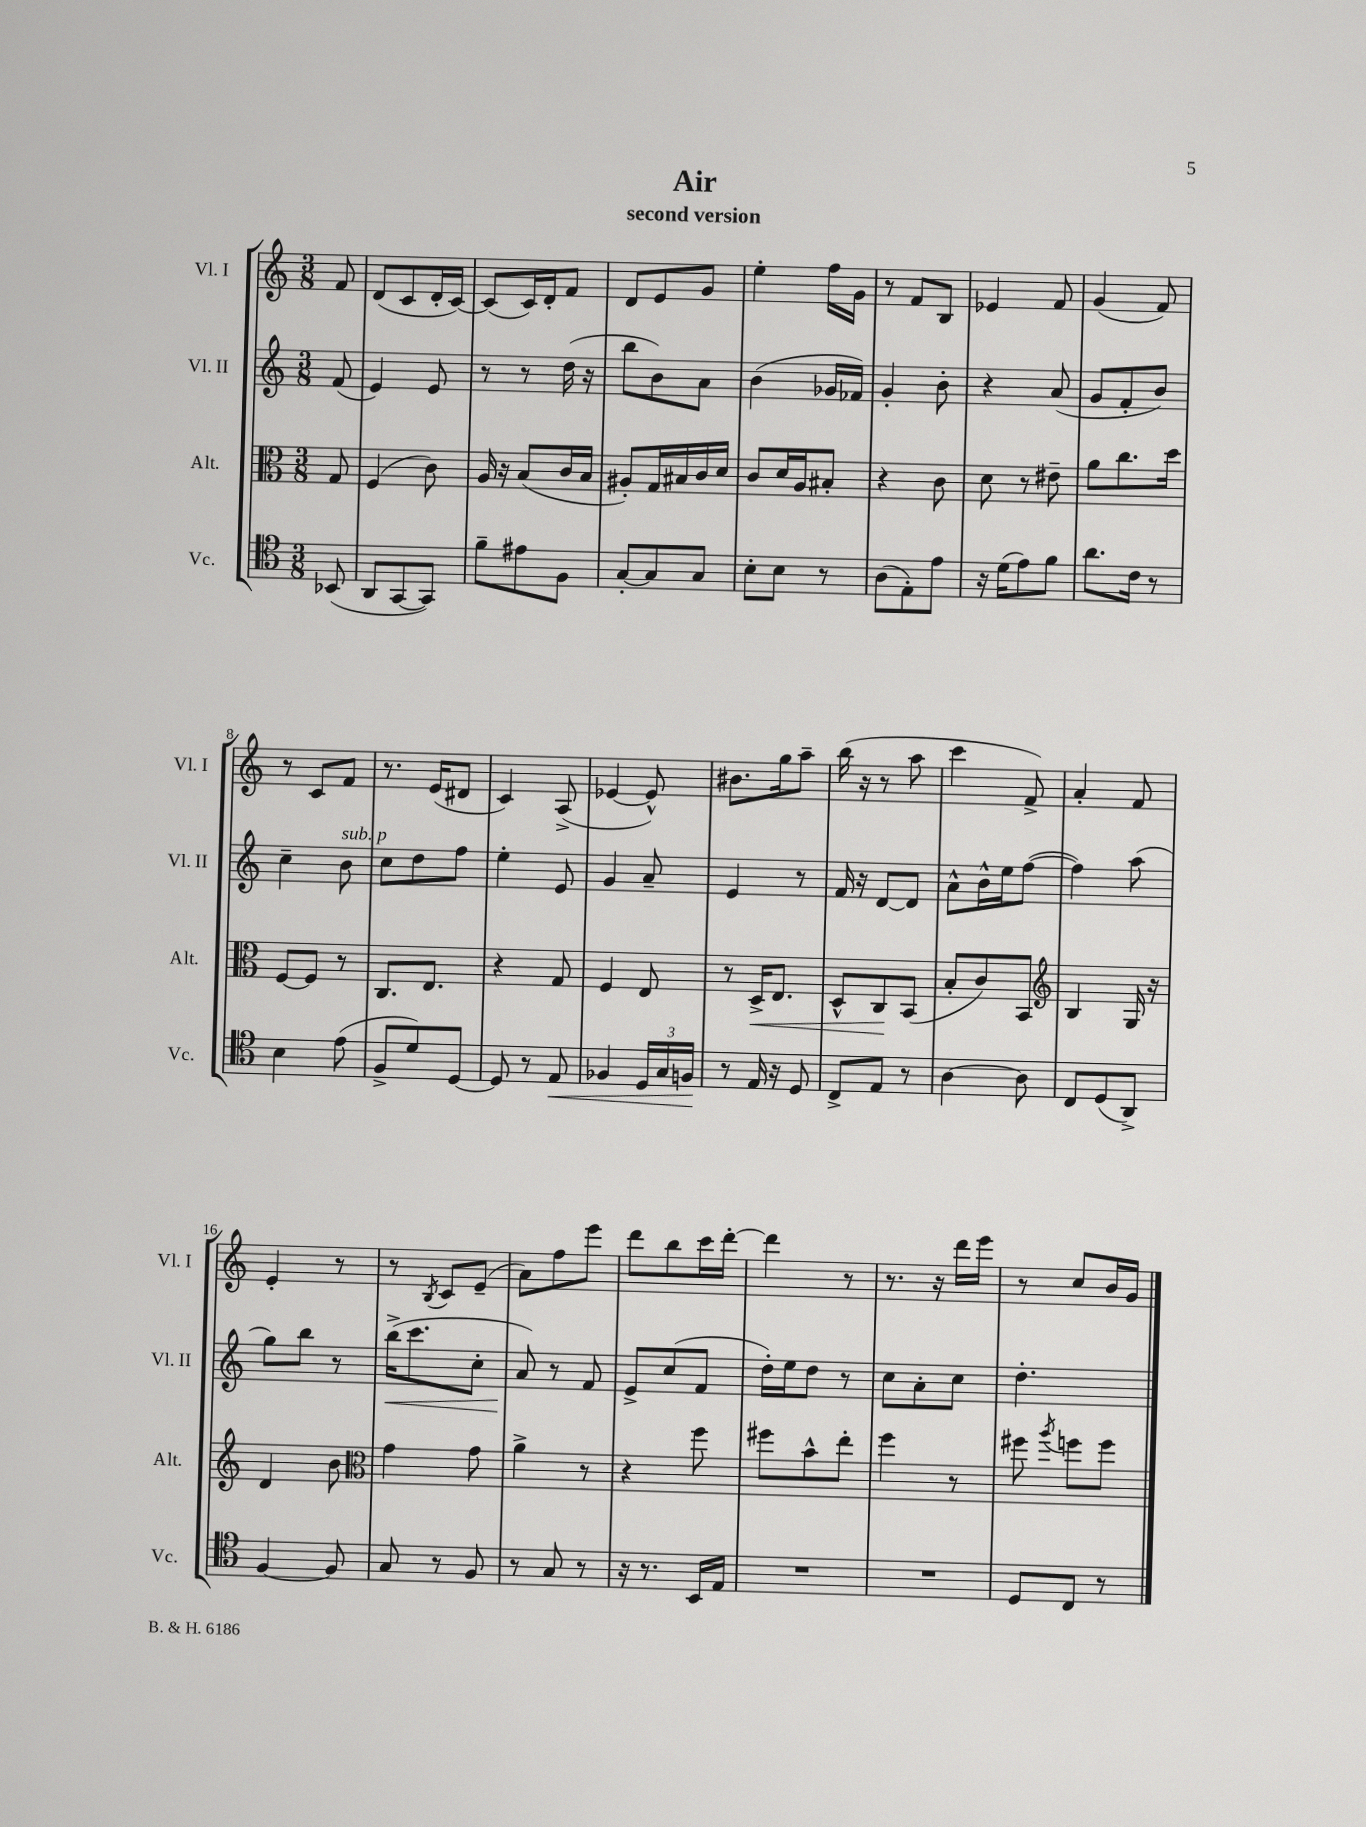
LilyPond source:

\header { title = "Air" subtitle = "second version" }
<<
\new StaffGroup <<
\new Staff = "s0" \with { instrumentName = "Vl. I" shortInstrumentName = "Vl. I" } {
    \clef treble \key c \major \numericTimeSignature \time 3/8 \partial 8
    \autoBeamOff f'8 |
    d'8[( c'8 d'16-. c'16]~) |
    c'8[( c'16) d'16-. f'8] |
    d'8[ e'8 g'8] |
    e''4-. f''16[ g'16] |
    r8 f'8[ b8] |
    ees'4 f'8 |
    g'4( f'8) |
    r8 c'8[ f'8] |
    r8. e'16[( dis'8] |
    c'4) a8->( |
    ees'4~ ees'8-^) |
    bis'8.[ g''16 a''8]-- |
    b''16( r16 r8 a''8 |
    c'''4 f'8->) |
    a'4-. f'8 |
    e'4-. r8 |
    r8 \acciaccatura { b8 } c'8[ e'8]--( |
    a'8[) f''8 e'''8] |
    d'''8[ b''8 c'''16 d'''16]~-. |
    d'''4 r8 |
    r8. r16 d'''16[ e'''16] |
    r8 c''8[ b'16 g'16] \bar "|." |
}
\new Staff = "s1" \with { instrumentName = "Vl. II" shortInstrumentName = "Vl. II" } {
    \clef treble \key c \major \numericTimeSignature \time 3/8 \partial 8
    \autoBeamOff f'8( |
    e'4) e'8 |
    r8 r8 d''16( r16 |
    b''8[ b'8) a'8] |
    b'4( ges'16[ fes'16]) |
    g'4-. b'8-. |
    r4 a'8( |
    g'8[ f'8-. b'8]) |
    c''4-- b'8^\markup { \italic "sub. p" } |
    c''8[ d''8 f''8] |
    e''4-. e'8 |
    g'4 a'8-- |
    e'4 r8 |
    f'16 r16 d'8[~ d'8] |
    a'8[-^ b'16-^ e''16 f''8]~( |
    f''4) a''8( |
    g''8[) b''8] r8 |
    b''16[->\<( c'''8. c''8]-. |
    a'8\!) r8 f'8 |
    e'8[-> c''8( f'8] |
    d''16[-.) e''16 d''8] r8 |
    c''8[ a'8-. c''8] |
    d''4.-. \bar "|." |
}
\new Staff = "s2" \with { instrumentName = "Alt." shortInstrumentName = "Alt." } {
    \clef alto \key c \major \numericTimeSignature \time 3/8 \partial 8
    \autoBeamOff g8 |
    f4( c'8) |
    a16 r16 b8[( c'16 b16] |
    ais8[-.) g16 bis16 c'16 d'16] |
    c'8[ d'16 a16 bis8]-. |
    r4 c'8 |
    d'8 r8 eis'8-- |
    a'8[ c''8. d''16] |
    f8[~ f8] r8 |
    c8.[ e8.] |
    r4 g8 |
    f4 e8 |
    r8 d16[->\< e8.] |
    d8[-^ c8\! b,8]( |
    b8[-. c'8) b,8] |
    \clef treble b4 g16 r16 |
    d'4 b'8 |
    \clef alto g'4 g'8 |
    a'4-> r8 |
    r4 f''8 |
    fis''8[ b'8-^ e''8]-. |
    f''4 r8 |
    fis''8 \acciaccatura { a''8 } f''8[ f''8] \bar "|." |
}
\new Staff = "s3" \with { instrumentName = "Vc." shortInstrumentName = "Vc." } {
    \clef tenor \key c \major \numericTimeSignature \time 3/8 \partial 8
    \autoBeamOff bes,8( |
    a,8[ g,8~ g,8]) |
    f'8[-- eis'8 f8] |
    g8[~-. g8 g8] |
    b8[-. b8] r8 |
    a8[( e8-.) e'8] |
    r16 d'16[( e'8) f'8] |
    a'8.[ c'16] r8 |
    b4 e'8( |
    f8[-> d'8) d8]~ |
    d8 r8 e8\< |
    fes4 \tuplet 3/2 { d16[ g16 f16]\! } |
    r8 e16 r16 d8 |
    c8[-> e8] r8 |
    a4~ a8 |
    c8[ d8( a,8]->) |
    f4~ f8 |
    g8 r8 f8 |
    r8 g8 r8 |
    r16 r8. b,16[ e16] |
    R4. |
    R4. |
    d8[ c8] r8 \bar "|." |
}
>>
>>
